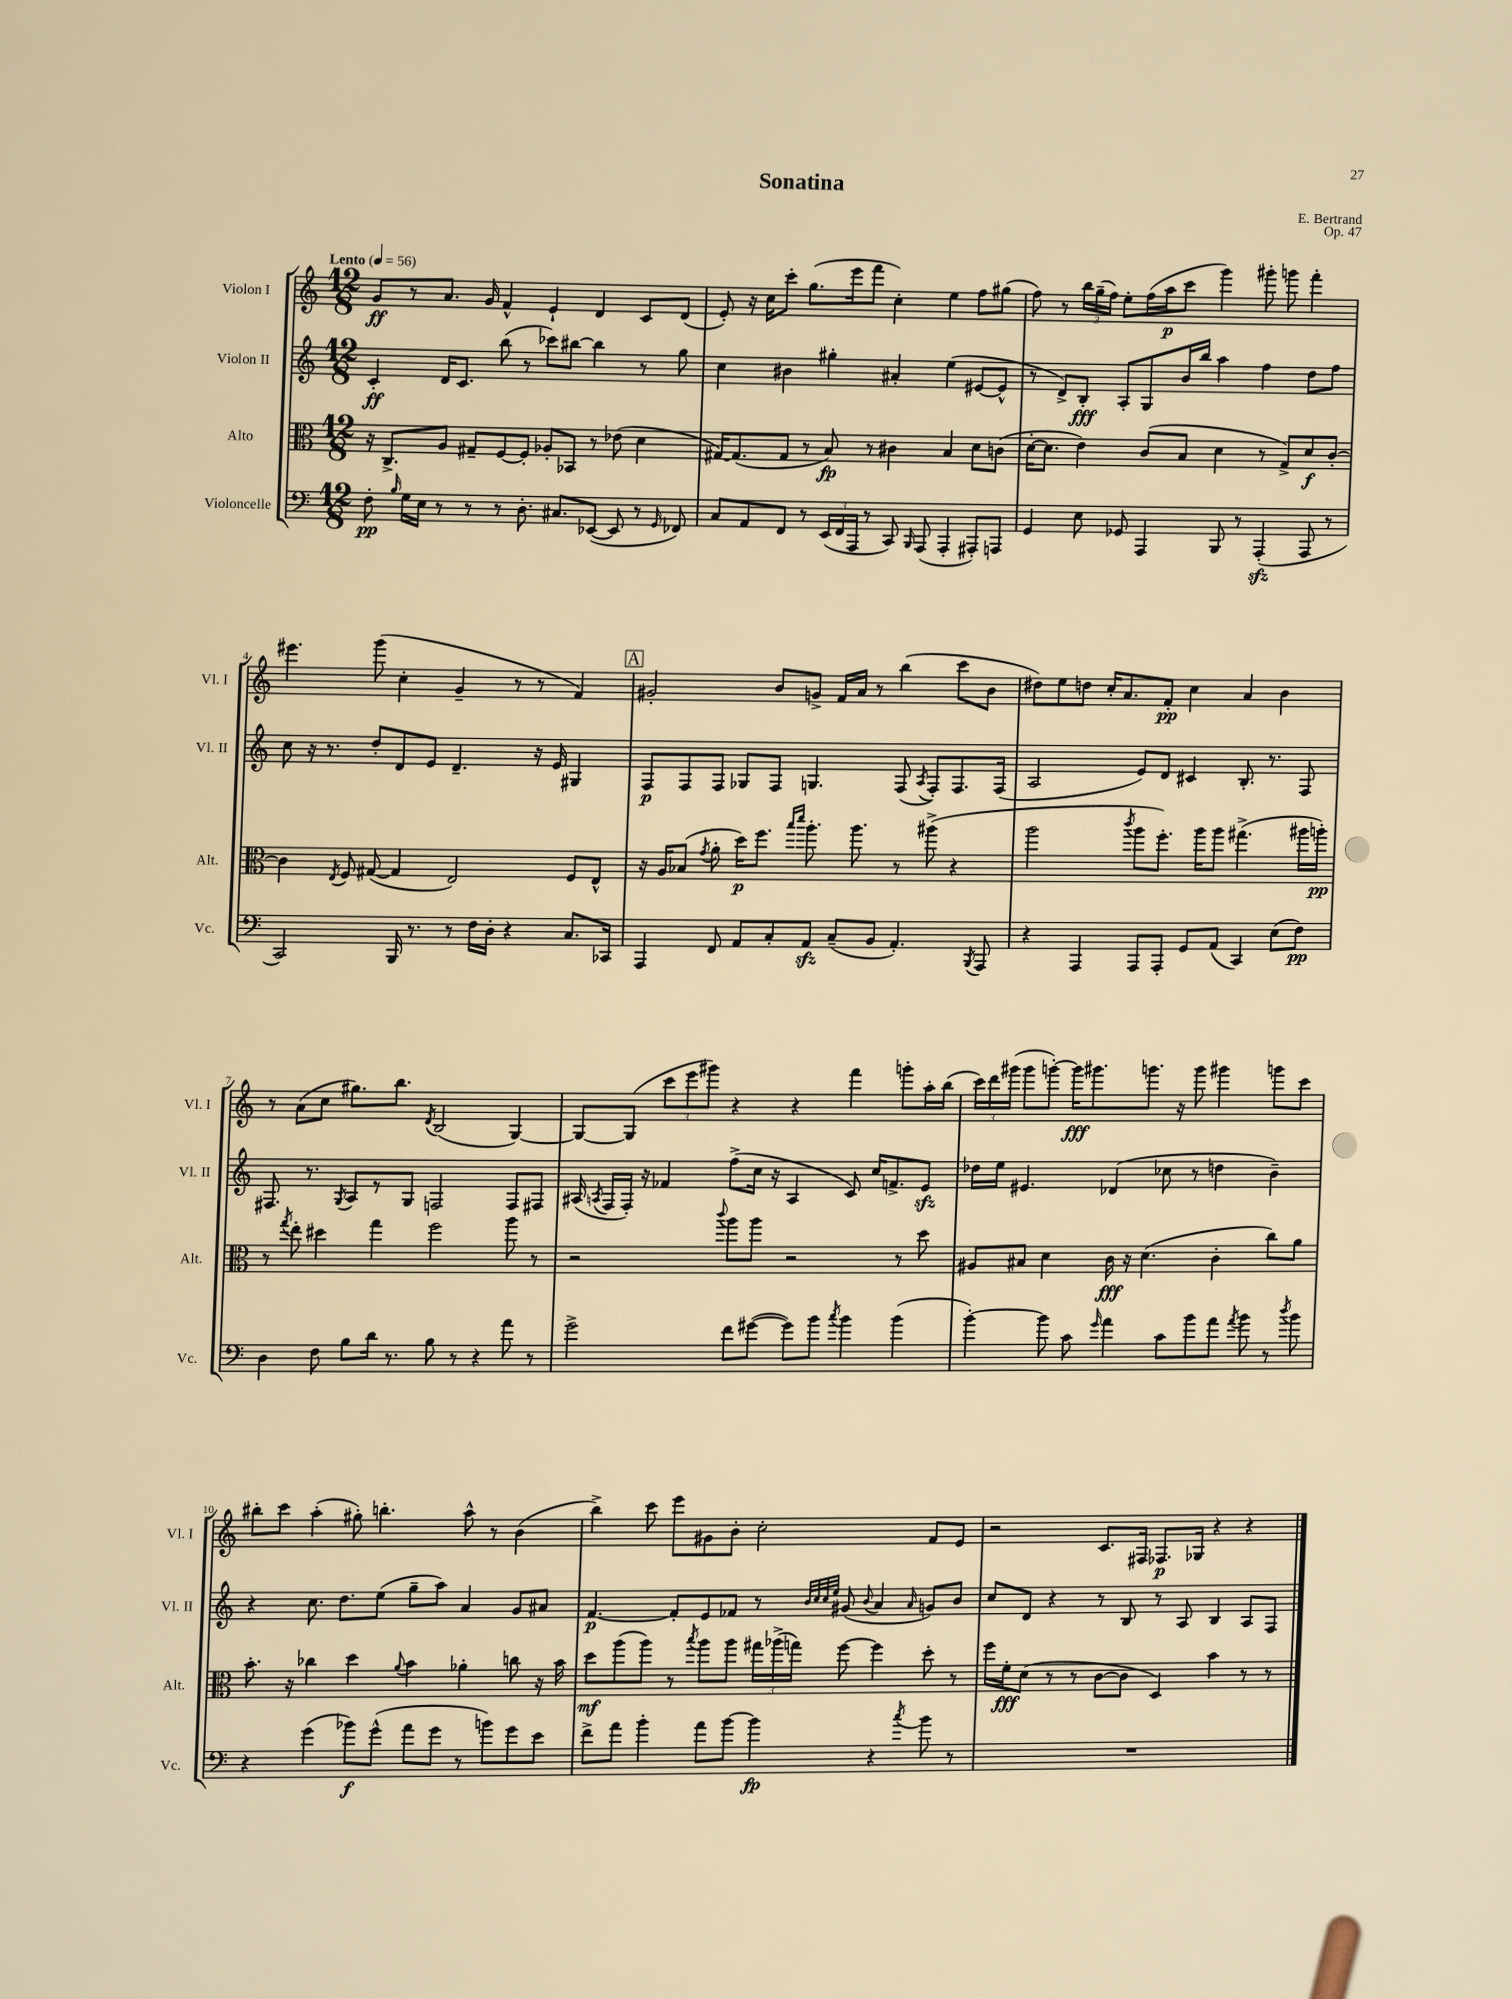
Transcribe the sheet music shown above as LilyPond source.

\header { title = "Sonatina" composer = "E. Bertrand" opus = "Op. 47" }
<<
\new StaffGroup <<
\new Staff = "s0" \with { instrumentName = "Violon I" shortInstrumentName = "Vl. I" } {
    \clef treble \key c \major \numericTimeSignature \time 12/8 \tempo "Lento" 4 = 56
    \autoBeamOff g'8[\ff r8 a'8.] g'16 f'4-^ e'4-! d'4 c'8[ d'8]( |
    e'8-.) r16 c''16[ c'''8]-. g''8.[( e'''16 f'''8] c''4-.) e''4 f''8[ gis''8]( |
    f''8) r8 \tuplet 3/2 { b''16[ g''16--( f''16]) } e''8[-. f''16( a''16\p c'''8] g'''4) gis'''8-. g'''8 f'''4-. |
    eis'''4. g'''8( c''4-. g'4-- r8 r8 f'4) |
    \mark \markup { \box "A" } gis'2-. b'8[ g'8]-> f'16[ a'16] r8 b''4( c'''8[ b'8] |
    dis''8[) e''8 d''8] c''16[-. a'8. f'8]-.\pp c''4 a'4 b'4 |
    r8 a'8[( c''8] gis''8.[) b''8.] \acciaccatura { d'8 } b2( g4~) |
    g8[~ g8]( \tuplet 3/2 { c'''8[ e'''8 gis'''8]) } r4 r4 f'''4 g'''8[-. a''16-. b''16]( |
    \tuplet 3/2 { c'''16[) d'''16 gis'''16]( } gis'''8[ g'''8]~-.) g'''16[\fff gis'''8. g'''8.] r16 g'''8 gis'''4 g'''8[ c'''8] |
    bis''8[-. c'''8] a''4-.( gis''8-.) b''4.-. a''8-^ r8 b'4( |
    b''4->) c'''8 e'''8[ gis'8 b'8]-. c''2-. f'8[ e'8] |
    r2 c'8.[ fis16] fes8.[\p ges16] r4 r4 \bar "|." |
}
\new Staff = "s1" \with { instrumentName = "Violon II" shortInstrumentName = "Vl. II" } {
    \clef treble \key c \major \numericTimeSignature \time 12/8
    \autoBeamOff c'4-.\ff d'16[ c'8.] b''8( r8 ces'''8[) bis''8]~ bis''4 r8 g''8 |
    c''4 bis'4 gis''4-. ais'4-. e''4( eis'8[~ eis'8]-^ |
    r8 d'8[->) b8]-.\fff a8[-. g8 b'16 b''16] a''4 f''4 d''8[ f''8] |
    c''8 r16 r8. d''8[-. d'8 e'8] d'4.-- r16 e'16 gis4 |
    \mark \markup { \box "A" } f8[\p f8 f8] ges8[ f8] g4. f8( \acciaccatura { a8 } f8[-.) f8. f16]( |
    a2 e'8[) d'8] cis'4 b8.-. r8. f8 |
    fis8. r8. \acciaccatura { g8 } a8[ r8 g8] f2 f8[ fis8] |
    ais16( \acciaccatura { a8 } f16[ f16]-.) r16 fes'4 f''8[->( c''16] r16 a4 c'8) c''16[ f'8.-> e'8]\sfz |
    des''16[ e''16] eis'4. des'4( ces''8 r8 d''4 b'4--) |
    r4 c''8. d''8.[ e''8]( g''8[-- a''8]) a'4 g'8[ ais'8] |
    f'4.~\p f'8[-. e'8 fes'8] r8 \grace { b'32[ c''32 c''32 e''32] } gis'8( \appoggiatura { b'8 } a'4 \grace { a'16 } g'8[) b'8] |
    c''8[ d'8] r4 r8 b8 r8 a8 b4 a8[ f8] \bar "|." |
}
\new Staff = "s2" \with { instrumentName = "Alto" shortInstrumentName = "Alt." } {
    \clef alto \key c \major \numericTimeSignature \time 12/8
    \autoBeamOff r16 c8.[-> a8] gis8[-- f8~ f8]-. aes8[-. bes,8] r8 ees'8( d'4 |
    gis16[~) gis8.( gis8] r8 b8\fp) r8 cis'4 b4 d'8[ c'8]( |
    d'16[~-. d'8.] e'4) c'8[( b8] d'4 r8 g8[->) d'8\f c'8]~-. |
    c'4 \acciaccatura { e8 } f8 gis8~( gis4 e2) f8[ e8]-^ |
    \mark \markup { \box "A" } r16 a16[ bes8]( \acciaccatura { g'8 } a'8-. d''16[\p) f''8.] \grace { b''16[ d'''16] } a''8.-. a''8. r8 ais''8->( r4 |
    a''2 \acciaccatura { c'''8 } a''8[ f''8.]-.) a''16[ a''8] gis''4.->( ais''16[ a''16]-.\pp) |
    r8 \acciaccatura { g''8 } e''8-. dis''4 g''4 f''2 a''8 r8 |
    r2 \appoggiatura { c'''8 } a''8[ a''8] r2 r8 d''8 |
    ais8[ bis8] d'4 c'16\fff r16 d'4.( c'4-. c''8[) a'8] |
    b'8.-. r16 ces''4 d''4 \appoggiatura { a'8 } b'4 aes'4-. c''8 r16 b'16 |
    d''8[\mf a''8( a''8]) r8 \acciaccatura { b''8 } a''8[ a''8] \tuplet 3/2 { gis''16[ aes''16->( g''16]) } f''8~ f''4 d''8-. r8 |
    f''16[ f'16-.\fff d'8]( r8 r8 c'8[~ c'8] d4) b'4 r8 r8 \bar "|." |
}
\new Staff = "s3" \with { instrumentName = "Violoncelle" shortInstrumentName = "Vc." } {
    \clef bass \key c \major \numericTimeSignature \time 12/8
    \autoBeamOff f8-.\pp \grace { b16 } g16[ e16] r8 r8 r8 d8.-. cis8.[ ees,8]~( ees,8 r8 \grace { g,16 } fes,8) |
    c8[ a,8 f,8] r8 \tuplet 3/2 { e,16[( f,16 a,,16] } r8 c,8) \grace { b,,16 } a,,8( a,,4-. ais,,8[-.) a,,8] |
    g,4 e8 ges,8 a,,4 b,,8 r8 a,,4-.\sfz( a,,8 r8 |
    c,2) b,,16 r8. r8 f16[ d16]-. r4 c8.[ ces,16] |
    \mark \markup { \box "A" } a,,4 f,8 a,8[ c8-. a,8]\sfz c8[--( b,8] a,4.-.) \acciaccatura { b,,8 } a,,8 |
    r4 a,,4 a,,8[ a,,8]-. g,8[ a,8]( c,4) e8[( f8]\pp) |
    d4 f8 b8[ d'16] r8. b8 r8 r4 a'8 r8 |
    g'2-> f'8[ gis'8]~( gis'8[) b'8] \acciaccatura { c''8 } b'4 b'4( |
    b'4~-.) b'8 c'8 \grace { g'16 } a'4 c'8[ b'8 a'8] \acciaccatura { a'8 } b'8 r8 \acciaccatura { d''8 } b'8 |
    r4 g'4( bes'8[\f) g'8]-^( a'8[ g'8] r8 b'8[) g'8 e'8] |
    f'8[-> a'8] b'4-. a'8[ b'8]~ b'4\fp r4 \acciaccatura { c''8 } b'8 r8 |
    R1. \bar "|." |
}
>>
>>
